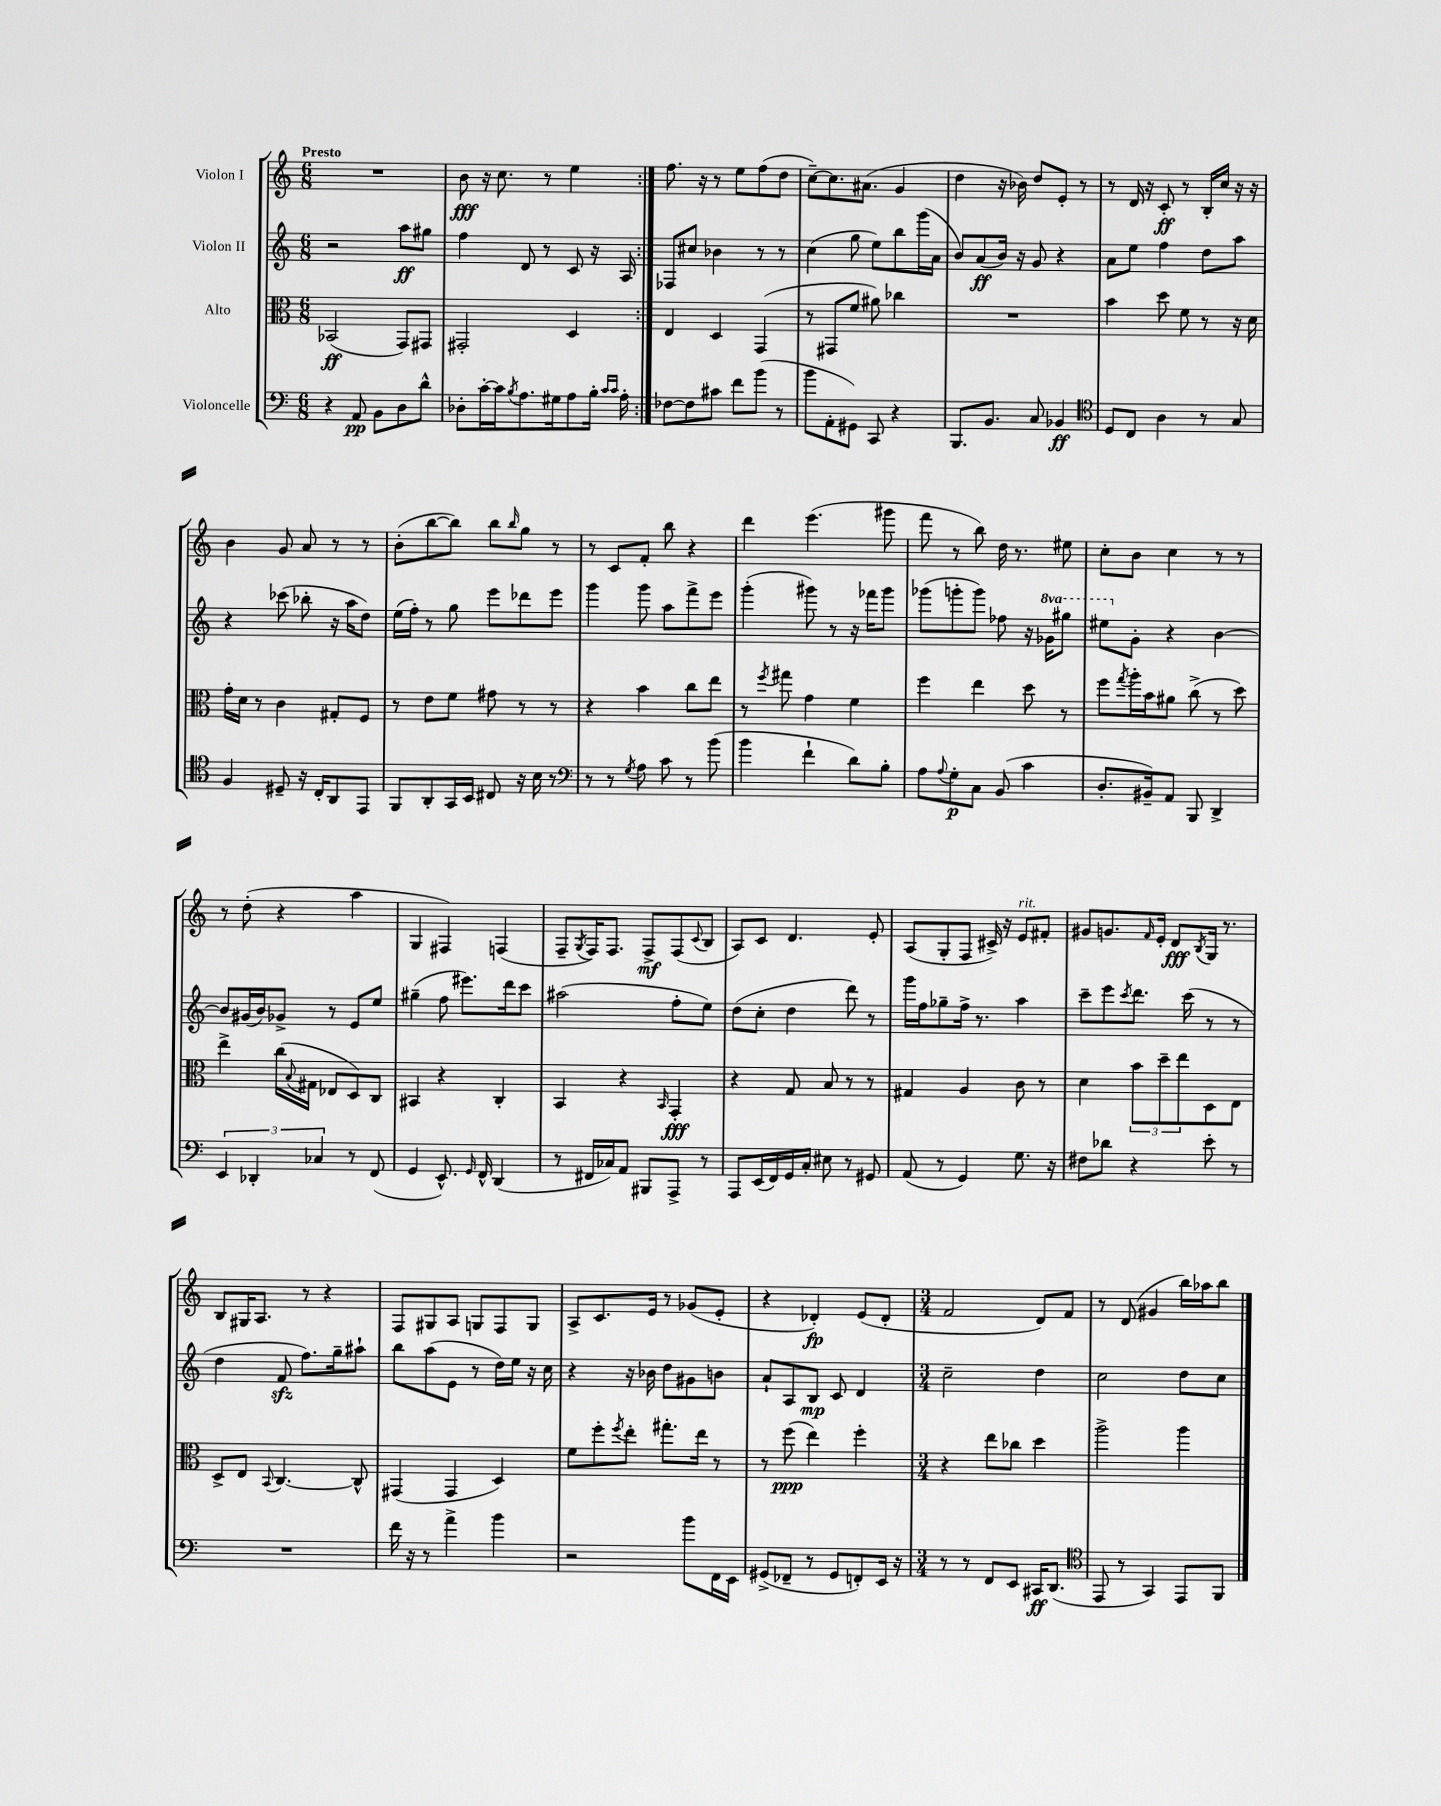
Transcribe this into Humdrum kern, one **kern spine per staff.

**kern	**kern	**kern	**kern
*staff4	*staff3	*staff2	*staff1
*clefF4	*clefC3	*clefG2	*clefG2
*k[]	*k[]	*k[]	*k[]
*M6/8	*M6/8	*M6/8	*M6/8
4r	(2BB-/	2r	2.r
8AA/	.	.	.
8BB\L	.	.	.
8D\	8GG/L)	8aa\L	.
8d^^\J	8GG#/J	8gg#\J	.
=	=	=	=
8D-'\L	2GG#'/	4ff\	8b\
[16c'\L	.	.	16r
16c\]J	.	.	8.cc\
8qB/	.	.	.
8.A\	.	8d/	.
.	.	8r	8r
16G#\k	.	.	.
8A\	4D/	8c/	4ee\
16B'\Jk	.	16r	.
16qqc/LL	.	.	.
16qqc/JJ	.	.	.
16A'\	.	16A/	.
=:|!	=:|!	=:|!	=:|!
[8F-\L	4E/	8F-/L	8.ff\
8F-\]	.	8cc#/J	.
.	.	.	16r
8c#\J	4D/	4b-\	8r
8f\L	.	.	8ee\L
(8b\J	(4GG/	8r	(8ff\
8r	.	8r	8dd\J
=	=	=	=
8b\L	8r	(4cc\	[8cc~\L)
8AA'\	8GG#/L	.	8.cc\]
8GG#\J)	8f/J	8gg\	.
.	.	.	(8.a#\J
8CC/	8a#\)	8ee\L)	.
4r	4cc-\	8bb\	4g/
.	.	(16ggg\L	.
.	.	16a\JJ	.
=	=	=	=
8.BBB/L	2.r	8b/L)	4dd\
.	.	(8a/	.
8.BB/J	.	.	.
.	.	16b/Jk)	16r
.	.	16r	16b-\)
8C/	.	8g/	8dd/L
4BB-/	.	4r	8e'/J
.	.	.	8r
=	=	=	=
*clefC4	*	*	*
8D/L	4b\	8a\L	8r
8C/J	.	8ee\J	16d/
.	.	.	16r
4A\	8dd\	4ff\	8c'/
.	8f\	.	8r
8r	8r	8dd\L	16B'/LL
.	.	.	16cc/JJ
8G/	16r	8aa\J	16r
.	16d\	.	16r
=	=	=	=
4F/	16g'\LL	4r	4b\
.	16d\JJ	.	.
.	8r	.	.
8D#~/	4c\	(8ccc-\	8g/
16r	.	8bb-'\	8a/
16C'/LK	.	.	.
8AA/	8G#'/L	16r	8r
.	.	16aa\LK	.
8EE/J	8F/J	8dd\J)	8r
=	=	=	=
8FF/L	8r	(16ee\LL	(8b'\L
.	.	16ff'\JJ)	.
8AA'/	8e\L	8r	[8bb\
16GG/L	8f\J	8gg\	8bb\]J)
16BB/JJ	.	.	.
8C#/	8g#\	8eee\L	8bb\L
.	.	.	16qqbb/
16r	8r	8ddd-\	8gg\J
16B\	.	.	.
8r	8r	8eee\J	8r
=	=	=	=
*clefF4	*	*	*
8r	4r	4ggg\	8r
8r	.	.	8c/L
8qG/	.	.	.
8A\	4b\	8ggg\	8f'/J
8c\	.	8aa\L	8bb\
8r	8cc\L	8fff^\	4r
(8b\	8ee\J	8eee\J	.
=	=	=	=
4b\	8r	(4ggg'\	4ddd\
.	8qff/	.	.
.	8gg#\	.	.
4f`\	4g\	8ggg#\)	(4.eee\
.	.	8r	.
8d\L)	4f\	16r	.
.	.	16fff-\LK	.
8B'\J	.	8ggg#\J	8ggg#\
=	=	=	=
8A\L	4ff\	(8ggg-\L	8fff\
8qqA/	.	.	.
8G'\	.	8ggg'\	8r
8C\J	4ee\	8ggg\J)	8bb\)
(8BB/	.	8ff-\	16dd\
.	.	.	8.r
4c\	8dd\	16r	.
.	.	16gg-\LK	.
.	8r	8ggg#\J	8ee#\
=	=	=	=
8.D'/L	8ff\L	8eee#\L	8cc'\L
.	8qgg/	.	.
.	16aa'\L	8g'\J	8b\J
16BB#~/k)	16b\J	.	.
8AA/J	8a#\J	4r	4cc\
8BBB/	(8cc^\	.	.
4DD^/	8r	[4b\	8r
.	8dd\)	.	8r
=	=	=	=
6EE/	4ee^\	8b/]L	8r
.	.	(16g#/L	(8dd'\
6DD-'/	.	.	.
.	.	16b/J)	.
.	(16cc\LL	8g-^/J	4r
.	8qqB/	.	.
.	16G#\JJ	.	.
6C-/	.	.	.
.	8E-/L	8r	.
8r	8D/)	8e/L	4aa\
(8FF/	8C/J	8ee/J	.
=	=	=	=
4GG/	4BB#/	(4gg#~\	4G/
8.EE^^/)	4r	8ff\	4F#/)
.	.	8.eee#\L)	.
16qqGG/	.	.	.
16FF^^/	.	.	.
(4DD/	4C'/	.	(4F/
.	.	16ddd\k	.
.	.	8ccc\J	.
=	=	=	=
8r	4BB/	(2aa#\	8F~/L
.	.	.	8qG/
16FF#/LL	.	.	16F/K)
16C-/J)	.	.	8.F/J
8AA/J	4r	.	.
8BBB#/L	.	.	8F^/L
.	16qqBB/	.	.
8AAA^/J	4GG'/	8ff'\L	(8F/
.	.	.	8qqc/
8r	.	8ee\J)	8B/J
=	=	=	=
8AAA/L	4r	(8dd\L	8A/L)
(16EE/L	.	8cc'\J	8c/J
16FF/)	.	.	.
16GG/	8G/	4dd\	4.d/
16C'/JJ	.	.	.
8E#\	8B/	.	.
8r	8r	8ddd\)	.
8GG#/	8r	8r	8e'/
=	=	=	=
(8AA/	4G#/	16ggg\LL	(8A/L
.	.	16ff\J	.
8r	.	8gg-~\	8G'/
4GG/)	4A/	16ff^\Jk	8F/J
.	.	8.r	.
.	.	.	16c#^/)
.	.	.	16r
8.G\	8c\	4aa\	8e/L
.	8r	.	8f#'/J
16r	.	.	.
=	=	=	=
8F#\L	4d\	8ccc~\L	8g#/L
8d-\J	.	8eee\	8.g/
.	.	8qccc/	.
4r	12b\L	8.ddd\J	.
.	.	.	16qqf/
.	.	.	16e'/Jk
.	12dd~\	.	.
.	.	.	8d/L
.	12ee\	.	.
.	.	(16ccc\	.
.	.	.	8qB/
8e'\	8D\	8r	16G/Jk
.	.	.	8.r
8r	8E\J	8r	.
=	=	=	=
2.r	8D^/L	4dd\	8B/L
.	8E/J	.	16G#/K
.	.	.	8.A/J
.	8qqBB/	.	.
.	[4.C/	8f/	.
.	.	8.ff\L)	8r
.	.	.	4r
.	.	16gg~\k	.
.	8C^^/]	8aa#`\J	.
=	=	=	=
16f\	(4GG#/	8bb\L	8F/L
16r	.	.	.
8r	.	(8aa\	8G#/
4a^\	4GG#/	8e\J	8A/J
.	.	8r	8G/L
4b\	4D/)	16dd\LL)	8F/
.	.	16ee\JJ	.
.	.	16r	8G/J
.	.	16cc\	.
=	=	=	=
2r	8f\L	4r	8A^/L
.	8ff'\	.	8.c/
.	8qff/	.	.
.	8ee'\J	16r	.
.	.	16b-\	16e/Jk
.	8.gg#'\L	8dd\L	8r
8b\L	.	8g#\	(8g-/L
.	16ee\Jk	.	.
16FF\L	8r	8b\J	8e'/J
16EE\JJ	.	.	.
=	=	=	=
(8GG#^/L	8r	8a`/L	4r
8FF-~/J	(8ff\	8A/	.
8r	4ee\)	8B/J	4d-'/)
8GG#/L	.	8c/	.
8FF'/)	4ff'\	4d/	(8e/L
16EE/Jk	.	.	8d-'/J
16r	.	.	.
=	=	=	=
*M3/4	*M3/4	*M3/4	*M3/4
8r	4r	2cc~\	2f/
8r	.	.	.
8FF/L	8ee\L	.	.
8EE/J	8cc-\J	.	.
16CC#/LK	4dd\	4dd\	8d/L)
(8.DD/J	.	.	.
.	.	.	8f/J
=	=	=	=
*clefC4	*	*	*
8EE/	2aa^\	2cc\	8r
8r	.	.	(8d/
4GG/)	.	.	4g#/
8EE/L	4aa\	8dd\L	16bb\LL)
.	.	.	16aa-\J
8FF/J	.	8cc\J	8bb\J
==	==	==	==
*-	*-	*-	*-
